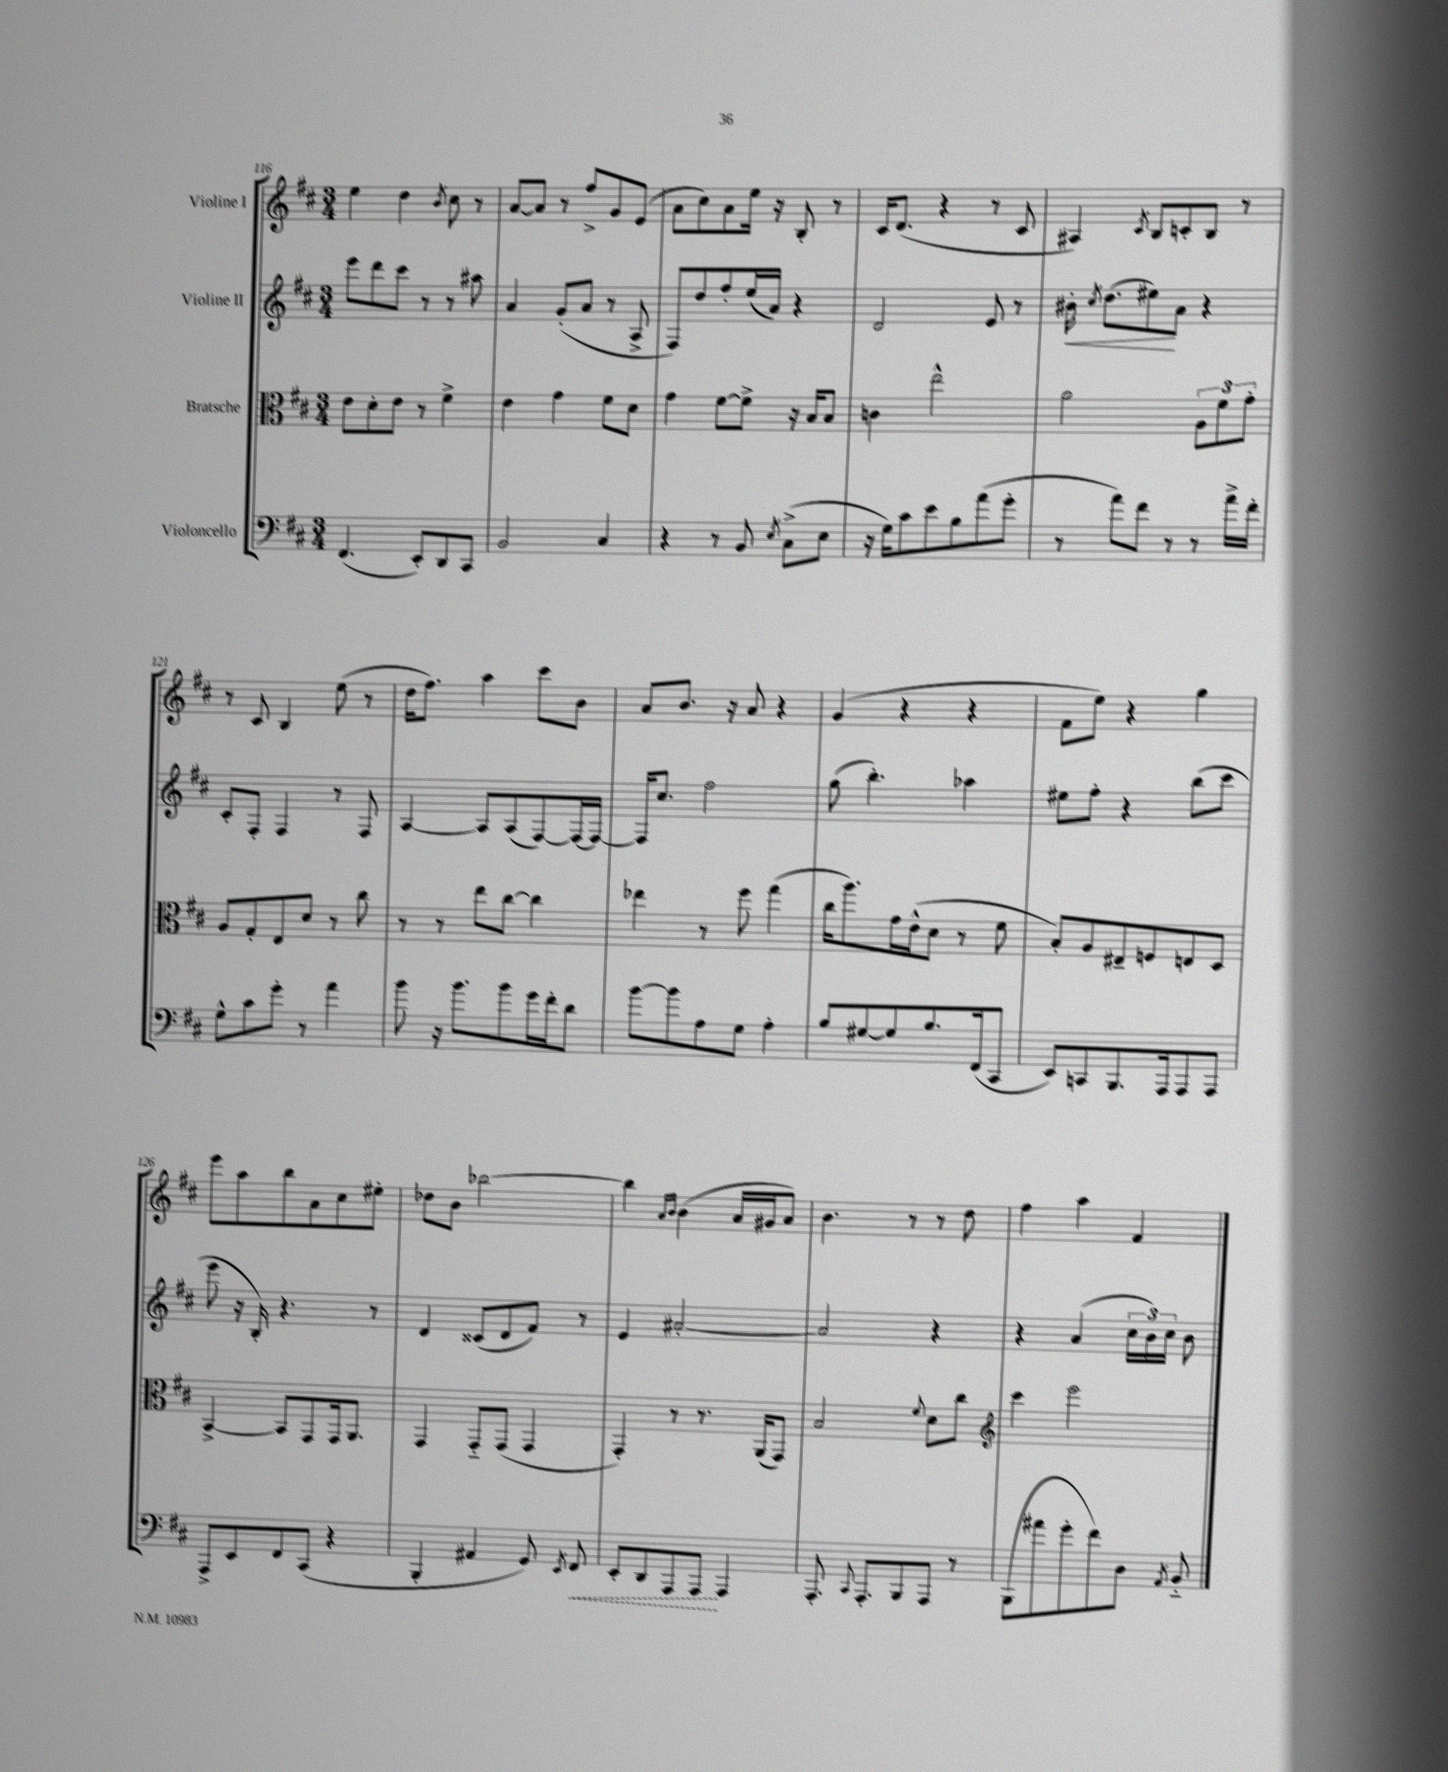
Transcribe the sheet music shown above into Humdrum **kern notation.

**kern	**kern	**kern	**kern
*staff4	*staff3	*staff2	*staff1
*clefF4	*clefC3	*clefG2	*clefG2
*k[f#c#]	*k[f#c#]	*k[f#c#]	*k[f#c#]
*M3/4	*M3/4	*M3/4	*M3/4
(4.FF#	8e	8eee	4ee
.	8d'	8ddd	.
.	8e	8ccc#	4dd
8EE')	8r	8r	.
.	.	.	8qb
8DD	4f#^	8r	8cc#
8CC#	.	8aa#	8r
=	=	=	=
2BB	4e	4a	[8a
.	.	.	8a]
.	4g	(8g'	8r
.	.	8a	8ff#^
4C#	8f#	8r	8g
.	8d	8A^	(8e
=	=	=	=
4r	4g	8F#)	8a
.	.	8dd	8cc#)
8r	[8f#	8ff#'	8a
8BB	8f#^]	(16ee	16ee
.	.	16a)	16r
8qE	.	.	.
(8C#^	16r	4r	8B'
.	16B	.	.
8E	8B	.	8r
=	=	=	=
16r	4c	2d	16c#
16G)	.	.	(8.d
8c#	.	.	.
8e	2ee^^	.	4r
8B	.	.	.
(8a	.	8e	8r
8g'	.	8r	8c#
=	=	=	=
8r	2a	16b#'	4A#)
.	.	8qcc#	.
.	.	(8.dd	.
8a)	.	.	.
.	.	.	8qc#
8f#	.	8ee#)	8B
8r	.	8a	8c'
8r	12A	4r	8B
.	12f#	.	.
16a^	.	.	8r
.	12g'	.	.
16f#'	.	.	.
=	=	=	=
8G^^	8A	8c#'	8r
8c#	8G'	8F#'	8c#
8g'	8E	4F#	4B
8r	8d	.	.
4a	8r	8r	(8ee
.	8cc#	8F#	8r
=	=	=	=
8b	8r	[4A	16dd
.	.	.	8.ff#)
16r	8r	.	.
8.b	.	.	.
.	8ee	8A]	4aa
8b	[8cc#	(8A	.
16g	4cc#]	[8F#)	8ccc#
16f#'	.	.	.
8d	.	16F#_	8b
.	.	16F#_	.
=	=	=	=
[8b	4ee-	16F#]	8a
.	.	8.cc#	.
8b]	.	.	8.b
8A	8r	2ff#	.
.	.	.	16r
8G	8ff#	.	8a
4A'	(4gg	.	4r
=	=	=	=
8B	16cc#	(8gg	(4g
.	8.aa)	.	.
[8G#	.	4.bb')	.
8G#]	16g	.	4r
.	(16e^^	.	.
8.B	8d	.	.
.	8r	4aa-	4r
(16FF#	.	.	.
8CC#	8f#	.	.
=	=	=	=
8EE)	8B')	8ee#	8f#
8CC	8A	8ff#'	8ee)
8.BBB	8E#~	4r	4r
.	8F	.	.
16AAA	.	.	.
8AAA	8E	(8bb	4gg
8AAA	8D	8ccc#	.
=	=	=	=
8AAA^	[4BB^	8eee	8eee
8EE	.	16r	8aa
.	.	16B')	.
8FF#	8BB]	4.r	8bb
(8CC#	8GG	.	8a
4r	16GG	.	8cc#
.	8.AA	.	.
.	.	8r	8ee#'
=	=	=	=
4BBB'	4GG	4d	8dd-
.	.	.	8b
4AA#	8GG'~	(8c##	[2bb-
.	(8GG	8d	.
8GG)	4GG	8f#)	.
8qEE	.	.	.
8FF#	.	8r	.
=	=	=	=
8EE'	4GG')	4e	4bb-]
8DD	.	.	.
.	.	.	16qqa
.	.	.	16qqb
8AAA	8r	[2a#'	(4b
8AAA	8.r	.	.
4AAA	.	.	16a
.	(16AA	.	16g#
.	8GG)	.	8a)
=	=	=	=
8.AAA'	2B	2a#]	4.b
8qqCC#	.	.	.
8.AAA'	.	.	.
8BBB	.	.	8r
.	8qqf#	.	.
8AAA	8d	4r	8r
8r	8cc#	.	8dd
=	=	=	=
*	*clefG2	*	*
(8BBB	4ccc#	4r	4ff#
8a#	.	.	.
8g'	2eee	(4a	4aa
8f#)	.	.	.
8D	.	24cc#	4f#
.	.	24b)	.
.	.	24cc#	.
8qAA	.	.	.
8BB'~	.	8b	.
==	==	==	==
*-	*-	*-	*-
